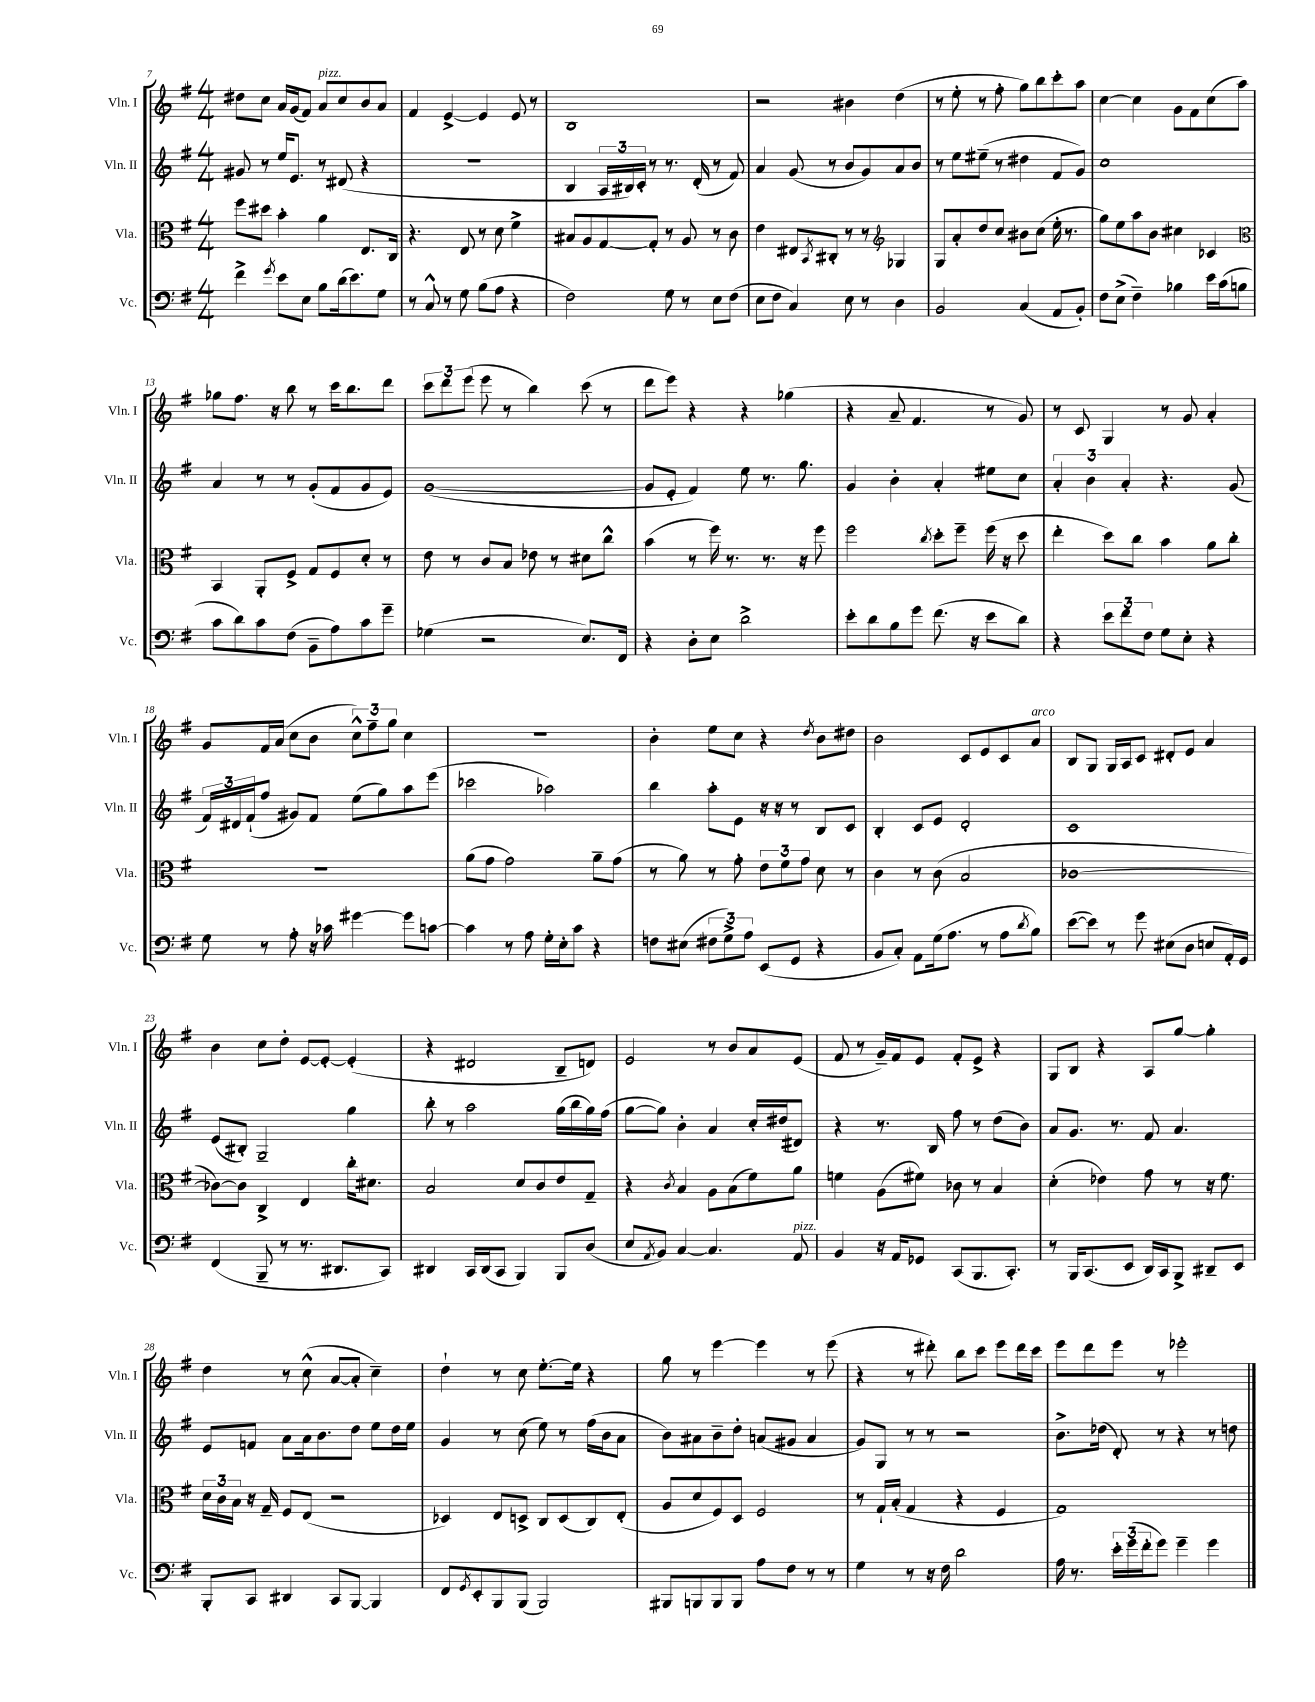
<<
\new StaffGroup <<
\new Staff = "s0" \with { instrumentName = "Vln. I" shortInstrumentName = "Vln. I" } {
    \clef treble \key g \major \numericTimeSignature \time 4/4
    dis''8 c''8 a'16 g'16( fis'8) a'8^\markup { \italic "pizz." } c''8 b'8 a'8 |
    fis'4 e'4~-> e'4 e'8 r8 |
    b1 |
    r2 bis'4 d''4( |
    r8 e''8-. r8 fis''8-. g''8) b''8 c'''8-. a''8 |
    c''4~ c''4 g'8 fis'8 c''8( a''8) |
    ges''8 fis''8. r16 b''8 r8 c'''16 b''8. d'''8 |
    \tuplet 3/2 { c'''8 d'''8 e'''8( } e'''8 r8 b''4) c'''8( r8 |
    d'''8 e'''8) r4 r4 ges''4( |
    r4 a'8-- fis'4. r8 g'8) |
    r8 c'8 g4 r8 g'8 a'4-. |
    g'8 fis'16 a'16( c''8 b'8 \tuplet 3/2 { c''8-^) fis''8-- g''8 } c''4 |
    R1 |
    b'4-. e''8 c''8 r4 \acciaccatura { d''8 } b'8 dis''8 |
    b'2 c'8 e'8 c'8 a'8^\markup { \italic "arco" } |
    b8 g8 g16 a16 c'8 dis'8-. e'8 a'4 |
    b'4 c''8 d''8-. e'8~ e'8~-. e'4-.( |
    r4 dis'2 b8-- d'8) |
    e'2 r8 b'8 a'8 e'8( |
    fis'8 r8 g'16--) fis'16 e'8 fis'8-. e'8-> r4 |
    g8 b8 r4 a8 g''8~ g''4-. |
    d''4 r8 c''8-^( a'8~ a'8-. c''4--) |
    d''4-! r8 c''8 e''8.~-. e''16 r4 |
    g''8 r8 e'''4~ e'''4 r8 e'''8( |
    r4 r8 dis'''8-.) b''8 c'''8 e'''8 dis'''16 c'''16 |
    e'''8 d'''8 e'''8 r8 ees'''2-. \bar "|." |
}
\new Staff = "s1" \with { instrumentName = "Vln. II" shortInstrumentName = "Vln. II" } {
    \clef treble \key g \major \numericTimeSignature \time 4/4
    gis'8 r8 e''16 e'8. r8 dis'8( r4 |
    R1 |
    b4 \tuplet 3/2 { a16 bis16) c'16-. } r8 r8. d'16-.( r8 fis'8) |
    a'4 g'8( r8 b'8 g'8) a'8 b'8 |
    r8 e''8 eis''8--( r8 dis''4 fis'8 g'8) |
    c''1 |
    a'4 r8 r8 g'8-.( fis'8 g'8 e'8) |
    g'1~( |
    g'8 e'8-. fis'4) e''8 r8. g''8. |
    g'4 b'4-. a'4-. eis''8 c''8 |
    \tuplet 3/2 { a'4-. b'4 a'4-. } r4. g'8( |
    \tuplet 3/2 { fis'16) dis'16 fis'16-!( } fis''8 gis'8) fis'8 e''8( g''8) a''8 e'''8( |
    ces'''2 aes''2) |
    b''4 a''8-. e'8 r16 r16 r8 b8 c'8 |
    b4-. c'8 e'8 d'2-. |
    c'1 |
    e'8( bis8-.) g2-- g''4 |
    b''8-. r8 a''2 g''16( b''16 g''16) fis''16( |
    g''8~ g''8) b'4-. a'4 c''16-. dis''16( dis'8) |
    r4 r8. b16 fis''8 r8 d''8( b'8) |
    a'8 g'8. r8. fis'8 a'4. |
    e'8 f'8 a'8 a'16 b'8. d''8 e''8 d''16 e''16 |
    g'4 r8 c''8( e''8) r8 fis''16( b'16 a'8 |
    b'8) ais'8 b'8-- d''8-. a'8( gis'8 a'4 |
    g'8) g8 r8 r8 r2 |
    b'8.-> des''16( d'8-.) r8 r4 r8 d''8 \bar "|." |
}
\new Staff = "s2" \with { instrumentName = "Vla." shortInstrumentName = "Vla." } {
    \clef alto \key g \major \numericTimeSignature \time 4/4
    fis''8 dis''8 b'4-. a'4 e8. c16 |
    r4. e8 r8 d'8 fis'4-> |
    bis8 a8 g8~ g8-. r8 a8 r8 c'8 |
    e'4 eis8 \acciaccatura { b,8 } cis8-. r8 r8 \clef treble ges4 |
    g8 a'8-. d''8 c''8 bis'8 c''8( e''16-. r8. |
    g''8) e''8 a''8 b'8 cis''4 ces'4 |
    \clef alto b,4 a,8-. fis8-> g8 fis8 d'8-. r8 |
    e'8 r8 c'8 b8 ees'8 r8 dis'8 c''8-^ |
    b'4( r8 fis''16) r8. r8. r16 fis''8 |
    fis''2 \acciaccatura { c''8 } d''8-. fis''8-- fis''16( r16 d''8 |
    e''4-. d''8) c''8 b'4 a'8 c''8-. |
    R1 |
    a'8( g'8 g'2) a'8-- g'8( |
    r8 a'8) r8 g'8-. \tuplet 3/2 { e'8 fis'8 g'8 } d'8 r8 |
    c'4 r8 c'8( b2 |
    ces'1~ |
    ces'8~) ces'8 c4-> e4 c''16-. dis'8. |
    b2 d'8 c'8 e'8 g8-- |
    r4 \acciaccatura { c'8 } b4 a8 b8( fis'8) a'8 |
    f'4 a8( fis'8) ces'8 r8 b4 |
    d'4-.( ees'4) g'8 r8 r16 fis'8. |
    \tuplet 3/2 { d'16 c'16 b16 } r16 g16-- fis8 e8( r2 |
    des4) e8 d8-> c8 d8( c8) e8-.( |
    a8 d'8 fis8) d8 fis2 |
    r8 g16-! b16-.( g4 r4 fis4 |
    g1) \bar "|." |
}
\new Staff = "s3" \with { instrumentName = "Vc." shortInstrumentName = "Vc." } {
    \clef bass \key g \major \numericTimeSignature \time 4/4
    fis'4-> \acciaccatura { g'8 } e'8 e8 b8 d'16( e'8.) g8 |
    r8 c8-^ r8 g8 b8( a8 r4 |
    fis2) g8 r8 e8 fis8( |
    e8 fis8 c4) e8 r8 d4 |
    b,2 c4( a,8 b,8-.) |
    fis8 e8->( fis4--) bes4 e'16 c'16( b8 |
    c'8 d'8) c'8 fis8( b,8-- a8) c'8 g'8-- |
    ges4( r2 e8.) fis,16 |
    r4 d8-. e8 d'2-> |
    e'8-. d'8 b8 g'8 fis'8.( r16 e'8 d'8) |
    r4 \tuplet 3/2 { e'8 fis'8 fis8 } g8 e8-. r4 |
    g8 r8 a8-. r16 ces'16 gis'4~ gis'8 c'8~ |
    c'4 r8 a8 g16-. e16-. c'8 r4 |
    f8 eis8( \tuplet 3/2 { fis8 g8->) a8 } e,8( g,8 r4 |
    b,8 c8-.) a,8 g16( a8. r8 a8 \acciaccatura { d'8 } b8) |
    e'8~( e'8) r8 g'8 eis8( d8 e8 a,16-.) g,16 |
    fis,4( b,,8-- r8 r8. dis,8. c,8) |
    dis,4 c,16 dis,16( c,8 b,,4) b,,8 d8( |
    e8 \acciaccatura { a,8 } b,8) c4~ c4. a,8^\markup { \italic "pizz." } |
    b,4 r16 a,16 ges,8 c,8( b,,8. c,8.-.) |
    r8 b,,16 c,8.( e,8 d,16) c,16 b,,8-> dis,8-- e,8 |
    b,,8-. c,8 dis,4 c,8 b,,8~ b,,4 |
    fis,8 \acciaccatura { g,8 } e,8-. b,,8 b,,8( b,,2) |
    bis,,8 b,,8 b,,8 b,,8 a8 fis8 r8 r8 |
    g4 r8 r16 fis16 d'2 |
    a16 r8. \tuplet 3/2 { e'16-. g'16( fis'16-. } g'8) g'4-- g'4 \bar "|." |
}
>>
>>
\layout { \context { \Score currentBarNumber = #7 } }
